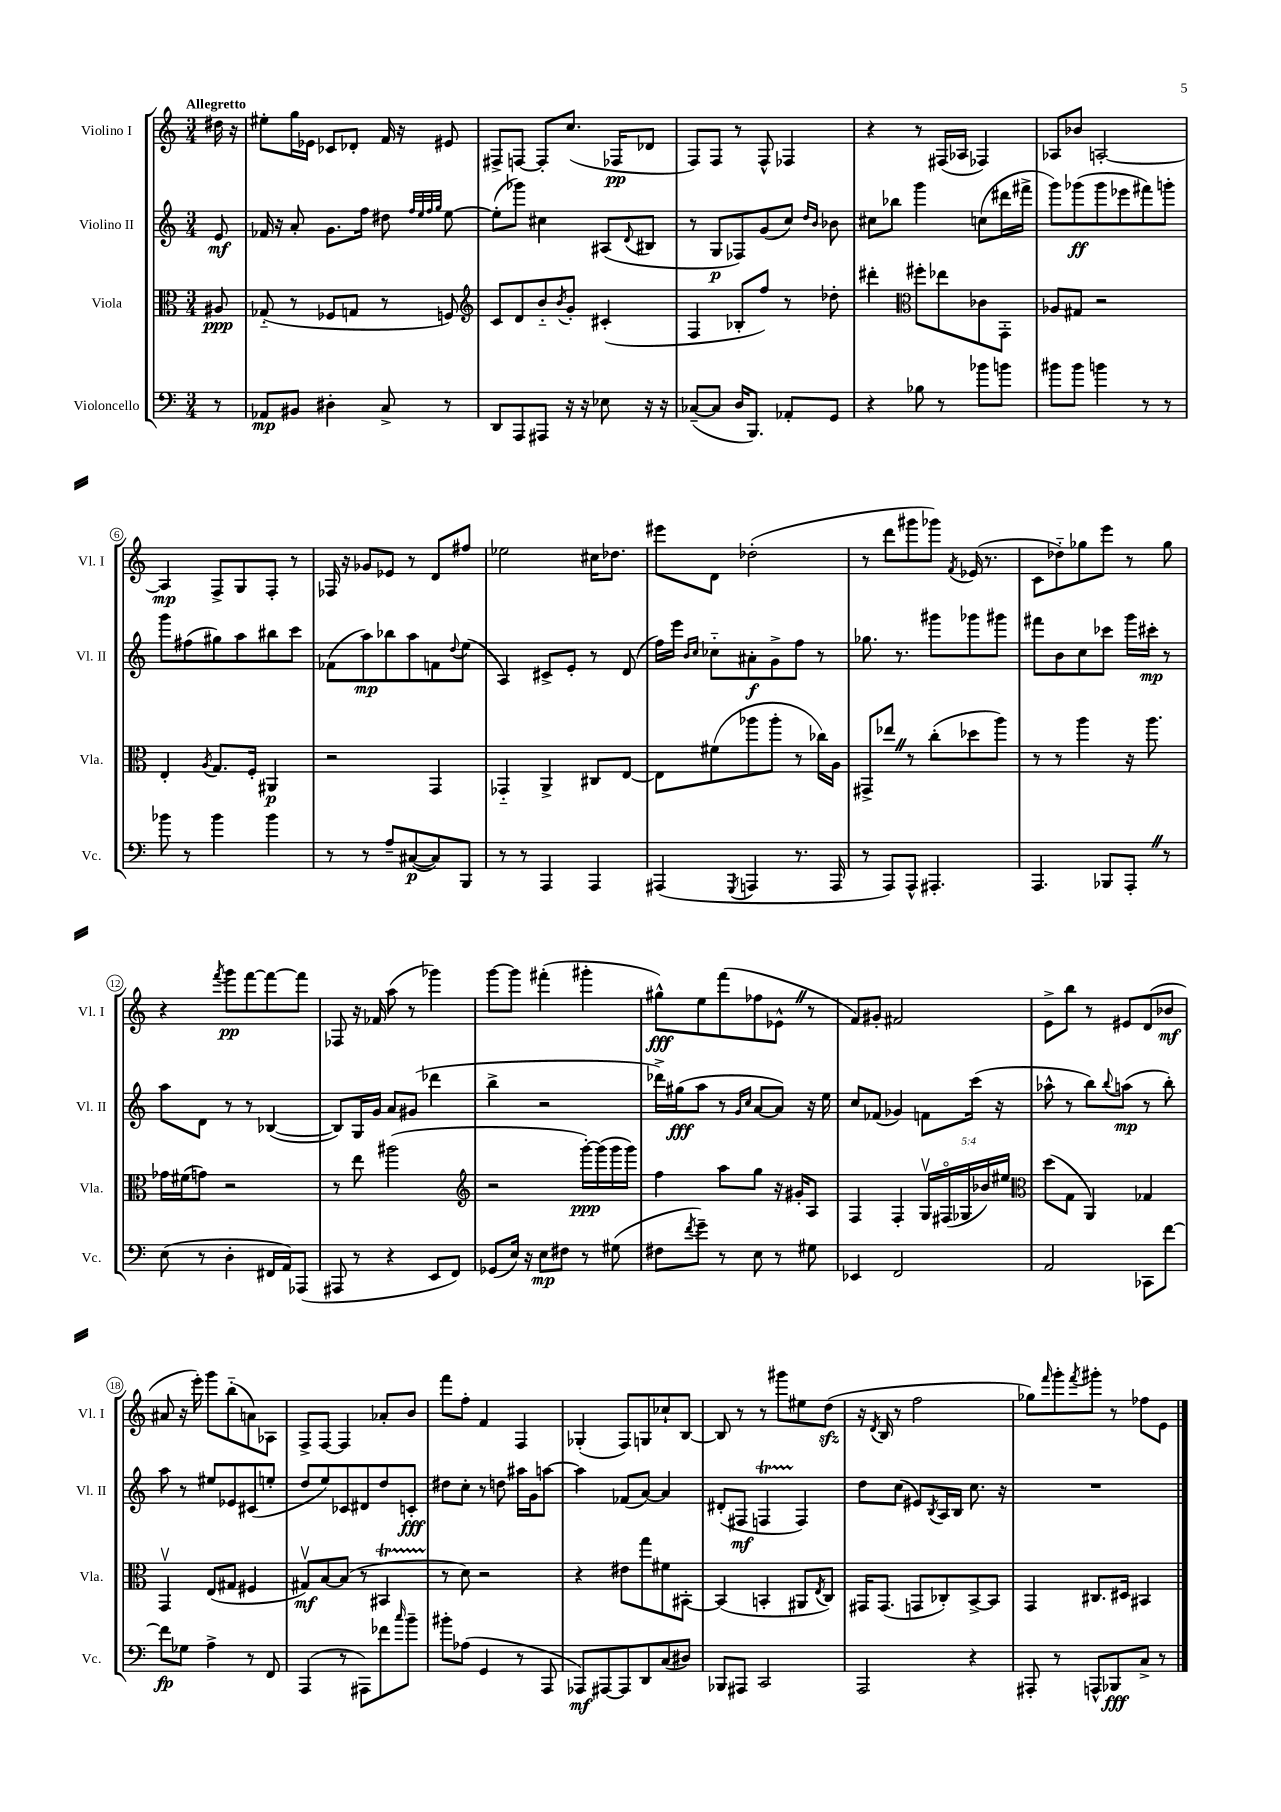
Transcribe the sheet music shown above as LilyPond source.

<<
\new StaffGroup <<
\new Staff = "s0" \with { instrumentName = "Violino I" shortInstrumentName = "Vl. I" } {
    \clef treble \key c \major \numericTimeSignature \time 3/4 \partial 8 \tempo "Allegretto"
    dis''16 r16 |
    eis''8-. g''16 ees'16 ces'8 des'8-. f'16 r16 eis'8 |
    fis8-> f8~ f8-. c''8.( fes16\pp des'8 |
    f8) f8 r8 f8-^ fes4 |
    r4 r8 fis16( aes16 fes4) |
    aes8 bes'8 a2~-. |
    a4\mp f8-> g8 f8-. r8 |
    fes16 r16 ges'8 ees'8 r8 d'8 fis''8 |
    ees''2 cis''16 des''8. |
    eis'''8 d'8 des''2-.( |
    r8 d'''8 gis'''8 ges'''8) \acciaccatura { f'8 } ees'16( r8. |
    c'8 des''8-_) ges''8 e'''8 r8 ges''8 |
    r4 \acciaccatura { f'''8 } g'''8\pp f'''8~ f'''8~ f'''8 |
    fes8 r16 fes'16 a''8( r8 ges'''4) |
    g'''8~ g'''8 fis'''4-.( gis'''4-. |
    gis''8-^\fff) e''8 f'''8( fes''8 ees'8-^ \once \override BreathingSign.text = \markup { \musicglyph "scripts.caesura.straight" } \breathe r8 |
    f'8) gis'8-. fis'2 |
    e'8-> b''8 r8 eis'8 d'8( bes'8\mf |
    ais'8 r16 e'''16-.) g'''8 b''8-_( a'8) aes8 |
    f8-> f8~ f4 aes'8-. b'8 |
    f'''8 f''8-. f'4 f4 |
    ges4-.( f8) g8 ces''8-! b8~ |
    b8 r8 r8 gis'''8 eis''8 d''8\sfz( |
    r16 \acciaccatura { d'8 } b16 r8 f''2 |
    ges''8) \grace { f'''16 } g'''8-. \acciaccatura { f'''8 } gis'''8-. r8 fes''8 e'8 \bar "|." |
}
\new Staff = "s1" \with { instrumentName = "Violino II" shortInstrumentName = "Vl. II" } {
    \clef treble \key c \major \numericTimeSignature \time 3/4 \partial 8
    e'8\mf |
    fes'16 r16 a'8-. g'8. f''16 dis''8 \grace { f''32 e''32 f''32 g''32 } e''8~ |
    e''8-.( ges'''8) cis''4 ais8( \appoggiatura { d'8 } bis8 |
    r8 g8\p fes8) g'8( c''8) \grace { d''16 b'16 } bes'8 |
    cis''8 bes''8 g'''4 c''8( dis'''16 fis'''16-> |
    g'''8) ges'''8\ff( ges'''8 ees'''8 fis'''8) g'''8-. |
    g'''8 fis''8( gis''8) a''8 bis''8 c'''8 |
    fes'8( a''8\mp) bes''8 a''8 f'8 \appoggiatura { d''8 } e''8( |
    a4) cis'8-> e'8-. r8 d'8( |
    f''16) e'''16 \grace { b'16 c''16 } ces''8-_ ais'8-.\f g'8-> f''8 r8 |
    ges''8. r8. gis'''8 ges'''8 gis'''8 |
    fis'''8 b'8 c''8 ces'''8 g'''16 cis'''16-.\mp r8 |
    a''8 d'8 r8 r8 bes4~( |
    bes8) g16 g'16 a'8 gis'8( des'''4 |
    b''4-> r2 |
    des'''16->) gis''16\fff( a''8 r8 \grace { g'16 c''16 } a'8~ a'8) r16 e''16 |
    c''8 fes'8( ges'4) f'8 c'''16( r16 |
    aes''8-^ r8 b''8) \appoggiatura { b''8 } a''8\mp( r8 b''8-.) |
    a''8 r8 eis''8 ees'8 cis'8( e''8-. |
    d''8 e''8) ces'8 dis'8 d''8 c'8-.\fff |
    dis''8 c''8-. r8 d''8 ais''16 g'16 a''8~ |
    a''4 fes'8( a'8~) a'4 |
    dis'8-.( fis8\mf f4\startTrillSpan f4\stopTrillSpan) |
    d''8 c''8( eis'8) \acciaccatura { b8 } a16 b16 c''8. r16 |
    R2. \bar "|." |
}
\new Staff = "s2" \with { instrumentName = "Viola" shortInstrumentName = "Vla." } {
    \clef alto \key c \major \numericTimeSignature \time 3/4 \override Staff.TupletNumber.text = #tuplet-number::calc-fraction-text \partial 8
    ais8\ppp |
    ges8-_( r8 fes8 g8 r8 f8) |
    \clef treble c'8 d'8 b'8-_ \acciaccatura { b'8 } g'8-. cis'4-.( |
    f4 bes8-. f''8) r8 des''8-. |
    dis'''4-. \clef alto fis''8-. ees''8 ces'8 g,8-. |
    aes8 gis8 r2 |
    e4-. \acciaccatura { a8 } g8. f16-. ais,4\p |
    r2 g,4 |
    ges,4-_ a,4-> cis8 e8~ |
    e8 fis'8( aes''8 aes''8-. r8 ces''16) a16 |
    gis,8-> ees''8 \once \override BreathingSign.text = \markup { \musicglyph "scripts.caesura.straight" } \breathe r8 c''8-.( des''8 a''8) |
    r8 r8 a''4 r16 a''8. |
    ges'16 fis'16( g'8) r2 |
    r8 e''8 ais''2( |
    \clef treble r2 g'''16~-.\ppp) g'''16( g'''16 g'''16) |
    f''4 a''8 g''8 r16 gis'16-. a8 |
    f4 f4-. \tuplet 5/4 { g16\upbow fis16\flageolet( ges16 bes'16) eis''16 } |
    \clef alto d''8( g8 a,4) ges4 |
    g,4\upbow e8( gis8 fis4 |
    gis8\upbow\mf) b8~ b8( r8 bis,4\startTrillSpan |
    r8\stopTrillSpan d'8) r2 |
    r4 eis'8 g''8 fis'8 bis,8~-. |
    bis,4( b,4-. ais,8 \acciaccatura { e8 } c8) |
    gis,16 gis,8.( g,8 ces8-.) b,8~-> b,8 |
    g,4 cis8. dis16 bis,4 \bar "|." |
}
\new Staff = "s3" \with { instrumentName = "Violoncello" shortInstrumentName = "Vc." } {
    \clef bass \key c \major \numericTimeSignature \time 3/4 \partial 8
    r8 |
    aes,8\mp bis,8 dis4-. c8-> r8 |
    d,8 a,,8 ais,,8 r16 r16 ees8 r16 r16 |
    ces8~--( ces8 d16 b,,8.) aes,8-. g,8 |
    r4 bes8 r8 bes'8 b'8 |
    bis'8 bis'8 b'4 r8 r8 |
    bes'8 r8 bes'4 bes'4 |
    r8 r8 a8-- cis8~\p( cis8) b,,8 |
    r8 r8 a,,4 a,,4 |
    ais,,4( \acciaccatura { g,,8 } a,,4 r8. a,,16 |
    r8 a,,8) a,,8-^ ais,,4.-. |
    a,,4. bes,,8 a,,8-. \once \override BreathingSign.text = \markup { \musicglyph "scripts.caesura.straight" } \breathe r8 |
    e8( r8 d4-. fis,16 a,16) aes,,8( |
    ais,,8 r8 r4 e,8 f,8) |
    ges,8( e16) r16 e8\mp fis8 r8 gis8( |
    fis8 \acciaccatura { f'8 } g'8--) r8 e8 r8 gis8 |
    ees,4 f,2 |
    a,2 ces,8 f'8~ |
    f'8\fp ges8 a4-> r8 f,8 |
    a,,4( r8 ais,,8) fes'8 \grace { c''16 } b'8-- |
    bis'8-. aes8( g,4 r8 a,,8 |
    aes,,8\mf) ais,,8~ ais,,8 d,8 c8( dis8) |
    bes,,8 ais,,8 c,2 |
    a,,2 r4 |
    ais,,8-. r8 a,,8-^ bes,,8\fff c8-> r8 \bar "|." |
}
>>
>>
\layout { \context { \Score \override BarNumber.stencil = #(make-stencil-circler 0.1 0.3 ly:text-interface::print) } }
